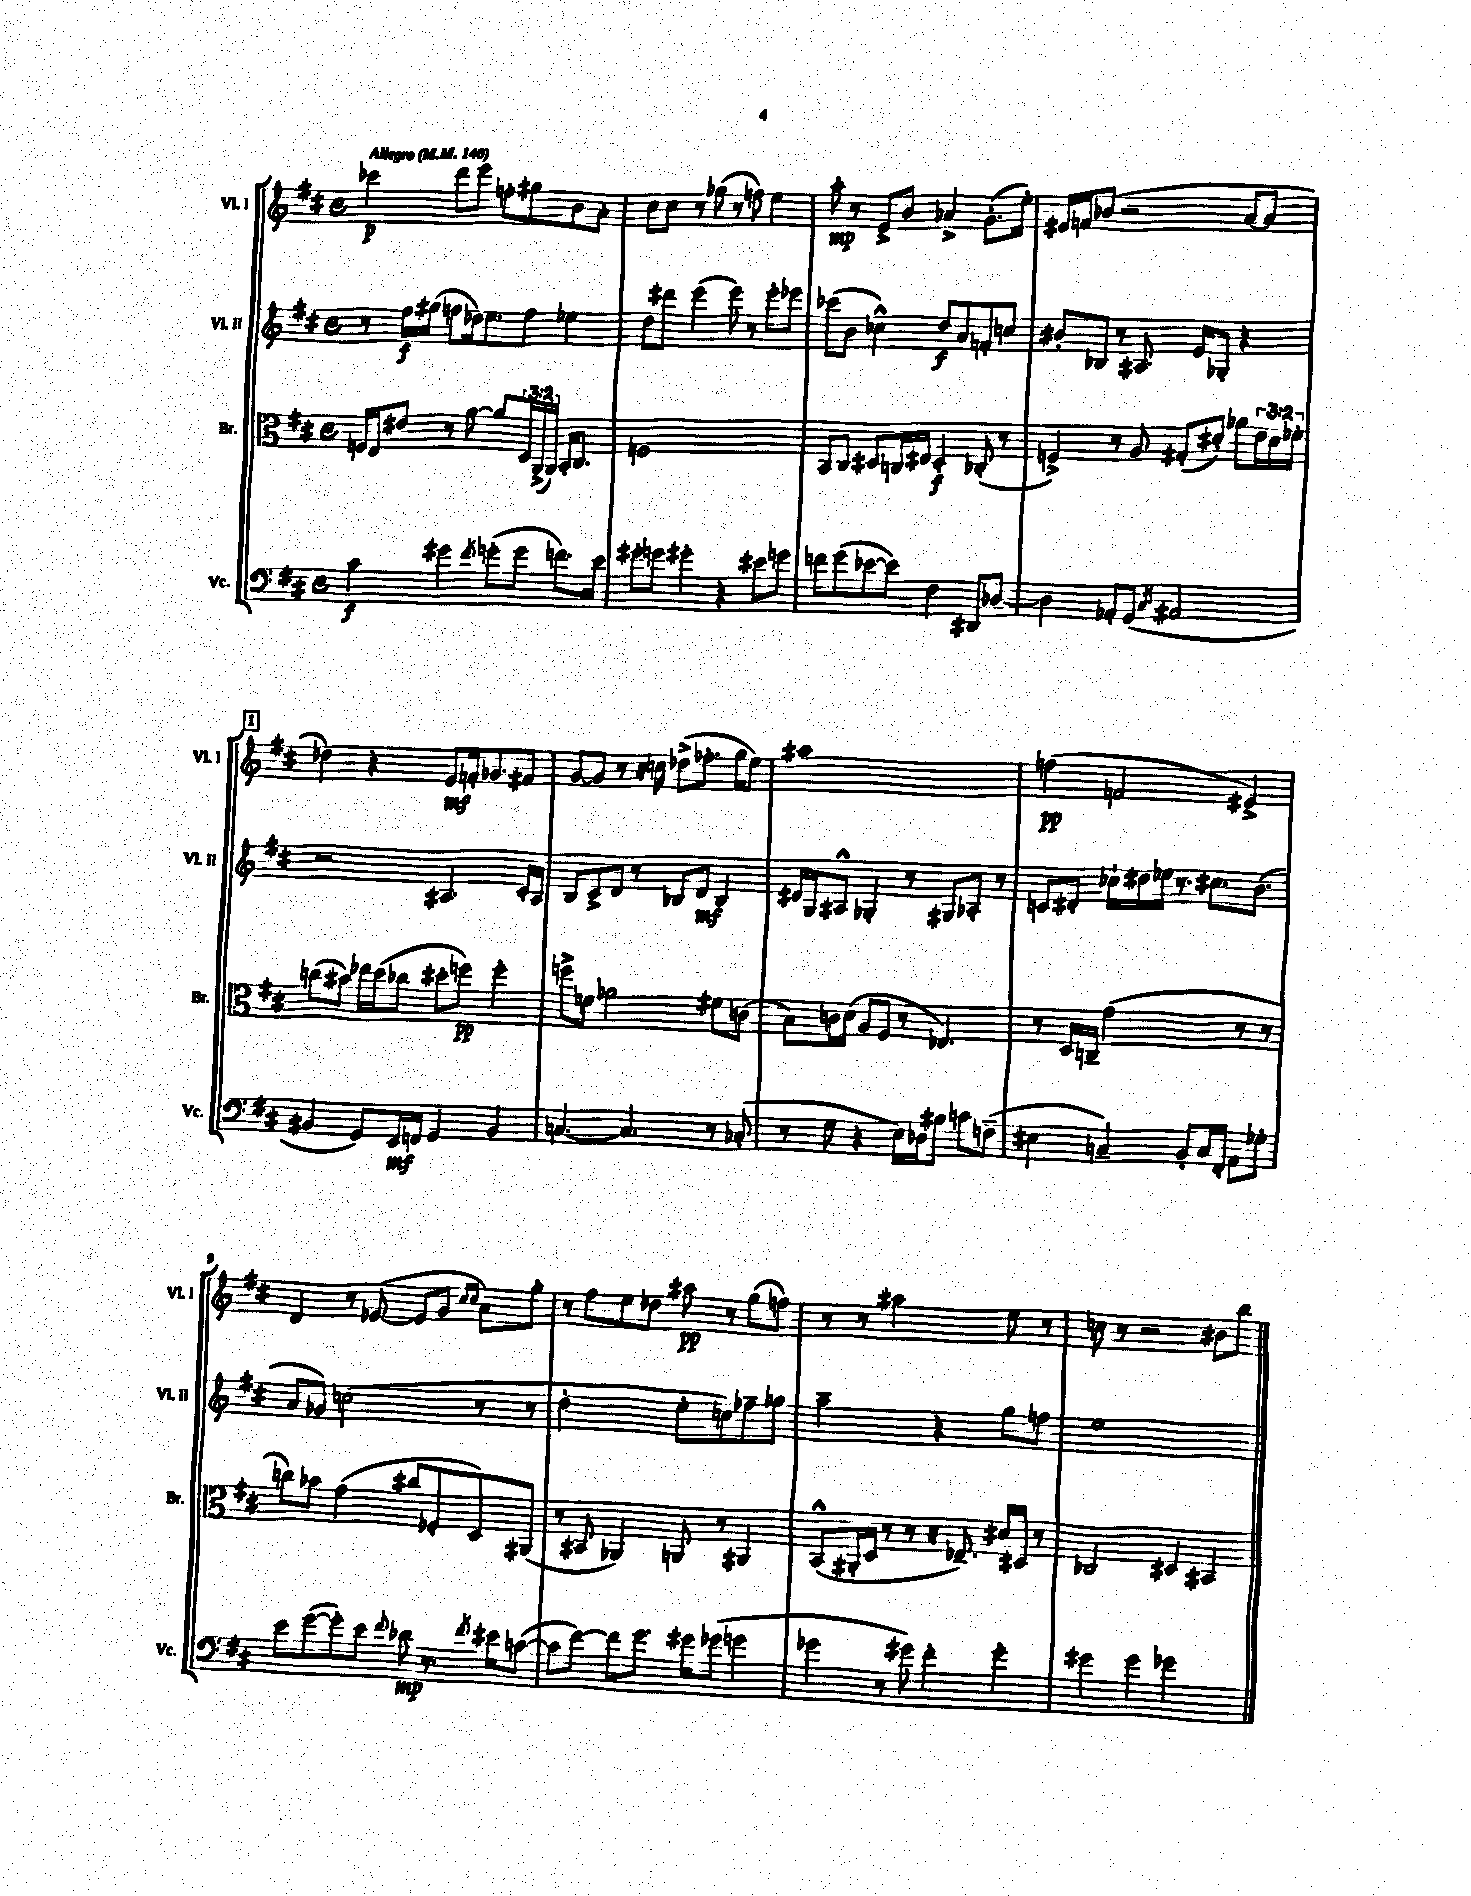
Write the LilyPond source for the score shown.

<<
\new StaffGroup <<
\new Staff = "s0" \with { instrumentName = "Vl. I" shortInstrumentName = "Vl. I" } {
    \clef treble \key d \major \defaultTimeSignature \time 4/4 \tempo "Allegro" 4 = 140
    ces'''4\p d'''8 e'''8 f''8-. gis''8 b'8 a'8-. |
    cis''8 cis''8 r8 ges''8( r8 f''8) e''4 |
    a''8-.\mp r8 e'8-> b'8 aes'4-> g'8.-.( e''16-.) |
    eis'16 f'16 bes'8( r2 a'8~ a'8 |
    \mark \markup { \box "1" } des''4) r4 e'8\mf f'16-. ges'8. fis'8 |
    g'8~ g'8 r8 r16 c''16 des''8->( fes''8.-. g''16 e''8) |
    ais''1 |
    f''4\pp( f'2 eis'4->) |
    d'4 r8 ees'8~( ees'8 g'8 \grace { cis''16 cis''16 } a'8) g''8-. |
    r8 fis''8 e''8 des''8 ais''8\pp r8 g''8( f''8) |
    r8 r8 ais''2 e''8 r8 |
    c''8 r8 r2 bis'8 b''8 \bar "|." |
}
\new Staff = "s1" \with { instrumentName = "Vl. II" shortInstrumentName = "Vl. II" } {
    \clef treble \key d \major \defaultTimeSignature \time 4/4
    r8 fis''16\f gis''16( f''8 des''16) e''8. f''8 ees''4 |
    d''8 dis'''8 e'''4( e'''8) r8 e'''8-. ees'''8 |
    ces'''8( b'8 ces''4-^) d''8\f a'8 f'8-. c''8 |
    bis'8-. bes8 r8 ais8. e'16 ges8-. r4 |
    \mark \markup { \box "1" } r2 ais4. cis'16-. ais16 |
    b8 cis'8-> d'8 r8 bes8 d'8\mf bes4 |
    dis'16 g16 ais8-^ ges4-. r8 gis8 aes8-. r8 |
    c'8 dis'8-. ces''16-! dis''16 ees''16 r8. cis''8. b'8.( |
    a'8 ges'8) c''2( r8 r8 |
    d''2-. e''8-. c''8) fes''8-- ges''8 |
    a''2-- r4 g''8 f''8 |
    e''1 \bar "|." |
}
\new Staff = "s2" \with { instrumentName = "Br." shortInstrumentName = "Br." } {
    \clef alto \key d \major \defaultTimeSignature \time 4/4 \override Staff.TupletNumber.text = #tuplet-number::calc-fraction-text
    f16 e16 eis'8 r8 a'8~ a'8 \tuplet 3/2 { d16 a,16->( a,16) } b,16-. cis8. |
    f1 |
    b,8 cis8 dis8 c16 eis16 dis4-.\f ces8-.( r8 |
    f4->) r8 a8 gis8-.( dis'8-.) aes'8 \tuplet 3/2 { e'16 dis'16 fes'16-. } |
    \mark \markup { \box "1" } c''8( bis'8) ees''16 d''16( ces''8 dis''8-. f''8\pp) f''4-. |
    f''8-> f'8 aes'2 fis'8 c'8( |
    b8) c'16 d'16( a8 fis8 r8 ees4.) |
    r8 d16 c16-- g'2( r8 r8 |
    c''8) bes'8 g'4( cis''8 fes8-. d8) ais,8( |
    r8 bis,8 aes,4) a,8 r8 ais,4 |
    b,8-^( ais,16-. d16 r8 r8 r16 ees8.--) dis'16 dis16 r8 |
    ces2 dis4 bis,4 \bar "|." |
}
\new Staff = "s3" \with { instrumentName = "Vc." shortInstrumentName = "Vc." } {
    \clef bass \key d \major \defaultTimeSignature \time 4/4
    cis'4\f gis'4 \acciaccatura { fis'8 } g'8-.( g'8 f'8.) e'16 |
    gis'8-. g'8 gis'4-. r4 eis'8 g'8 |
    f'8 g'8( ees'8~ ees'8) fis4 dis,8 des8~ |
    des4 aes,8-. g,8( \acciaccatura { cis8 } ais,2 |
    \mark \markup { \box "1" } bis,4 g,8) e,16\mf f,16 g,4 bis,4 |
    c4.~ c4. r8 ces8-.( |
    r8 g8 r4 e16) des16 bis8 c'8 f8--( |
    eis4 c4--) b,8-. c16 fis,16-. a,8 ges8-. |
    e'8 g'8~( g'8-.) e'8 \appoggiatura { fis'8 } des'8\mp r8. \acciaccatura { fis'8 } eis'16 c'8~( |
    c'8 fis'8~) fis'8 g'8. gis'16 ges'8( g'4 |
    ges'4 r8 gis'8) fis'4-. gis'4-. |
    gis'4 gis'4 ges'2 \bar "|." |
}
>>
>>
